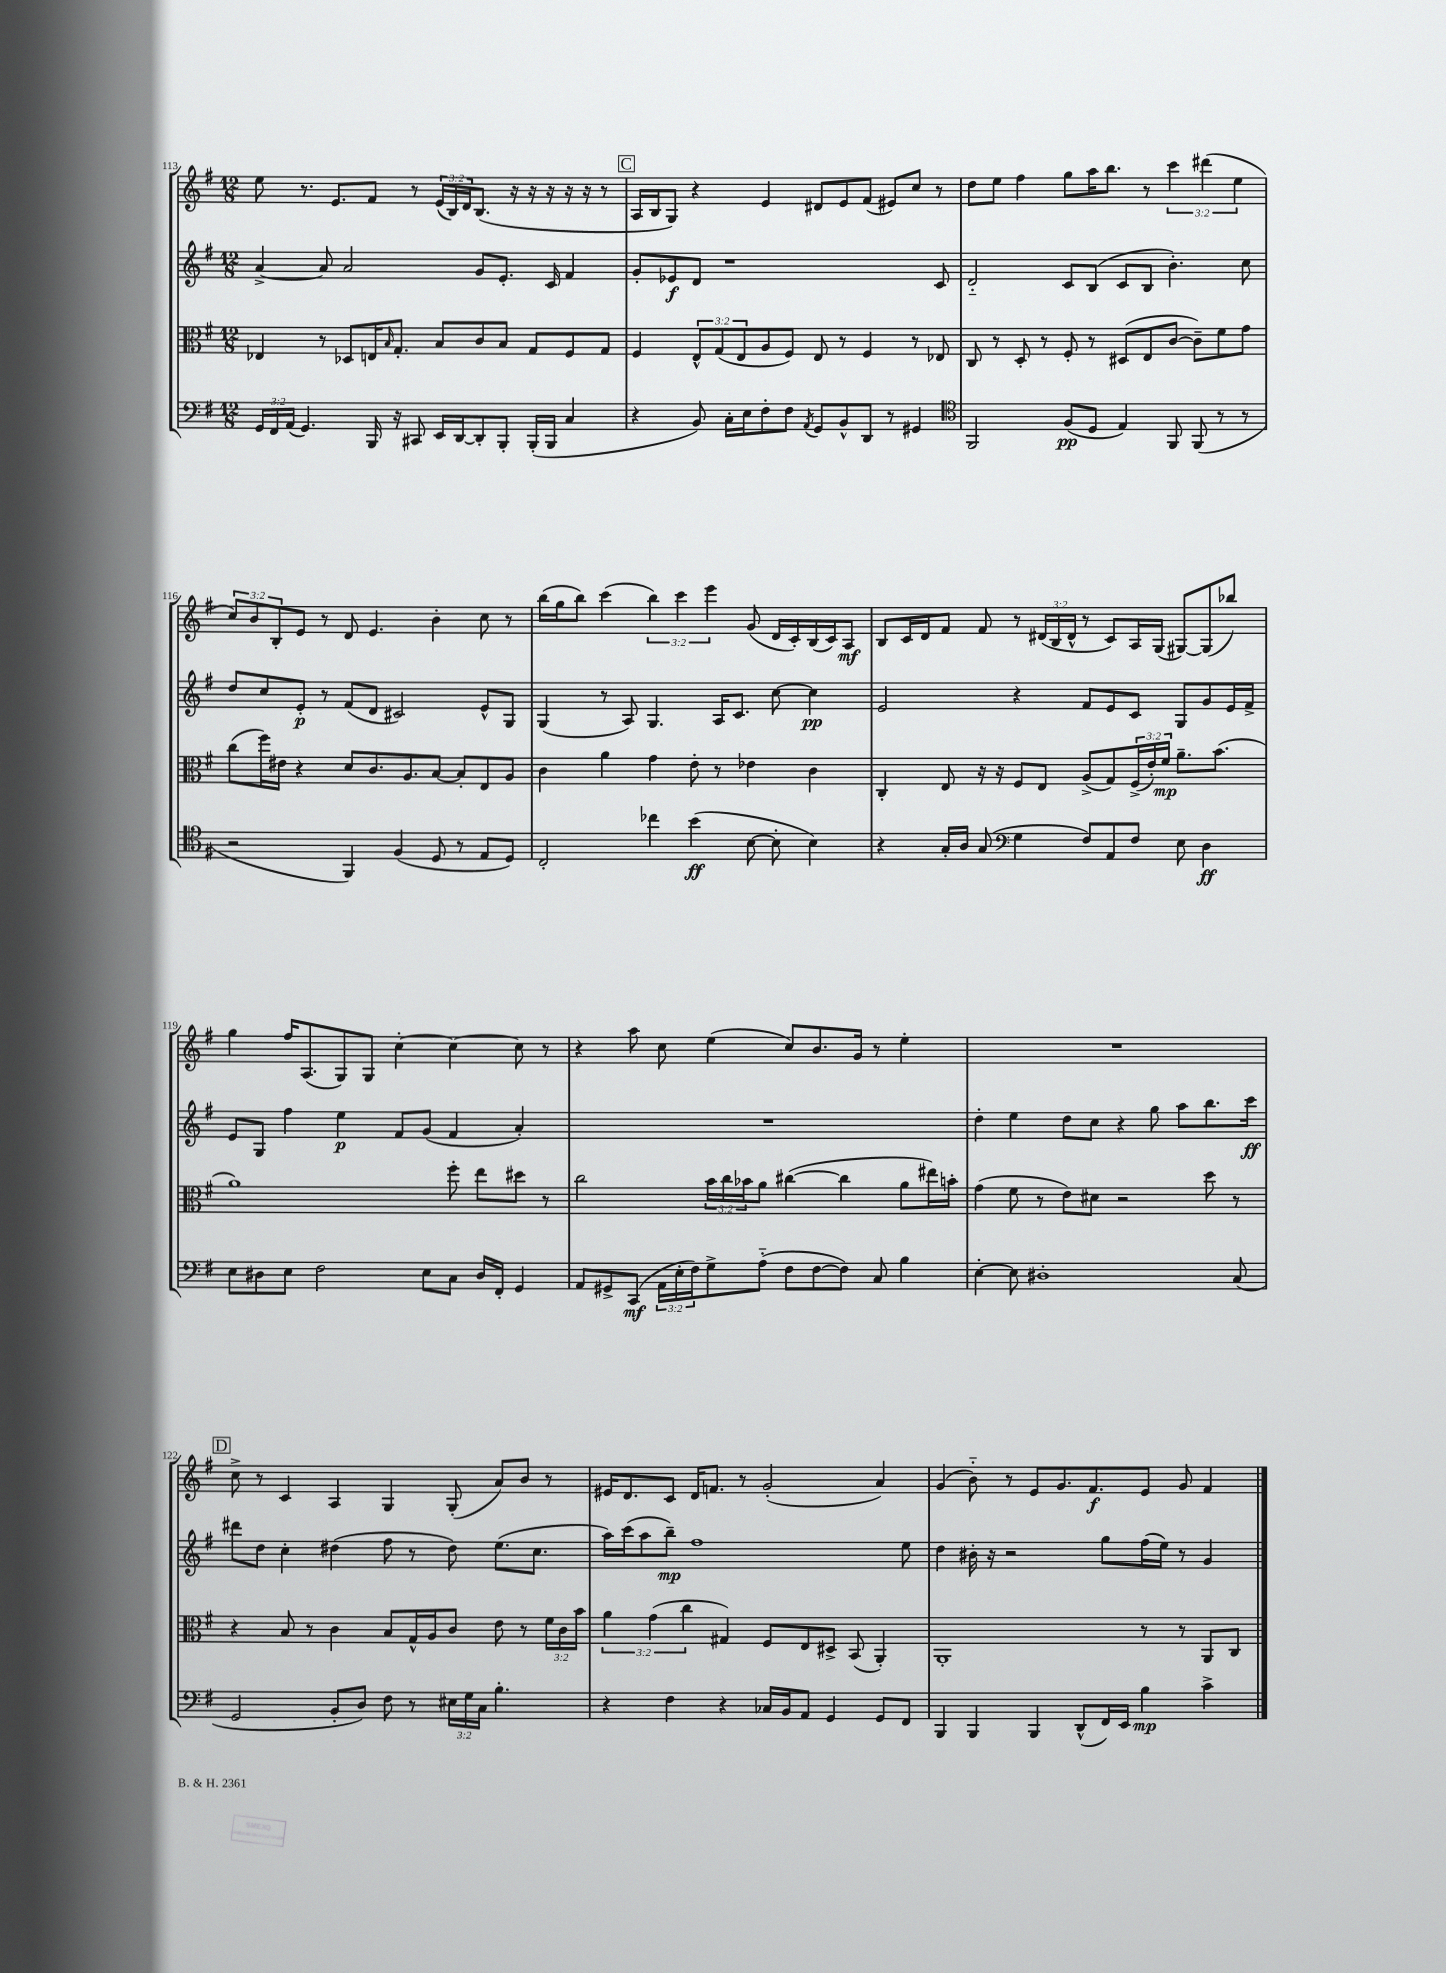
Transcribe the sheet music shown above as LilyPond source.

<<
\new StaffGroup <<
\new Staff = "s0" {
    \clef treble \key g \major \numericTimeSignature \time 12/8 \override Staff.TupletNumber.text = #tuplet-number::calc-fraction-text
    e''8 r8. e'8. fis'8 r8 \tuplet 3/2 { e'16( b16) d'16 } b8.( r16 r16 r16 r16 r16 r8 |
    \mark \markup { \box "C" } a16 b16 g8) r4 e'4 dis'8 e'8 fis'8( eis'8) c''8 r8 |
    d''8 e''8 fis''4 g''8 a''16 b''8. r8 \tuplet 3/2 { c'''4 dis'''4( e''4 } |
    \tuplet 3/2 { c''8) b'8 b8-. } e'8 r8 d'8 e'4. b'4-. c''8 r8 |
    b''16( g''16 b''8) c'''4( \tuplet 3/2 { b''4) c'''4 e'''4 } g'8( d'16 c'16-.) b16( c'16) a8\mf |
    b8 c'16 d'16 fis'8 fis'8 r8 \tuplet 3/2 { dis'16( b16 dis'16-^ } r8 c'8) a16 g16( gis8~) gis8( bes''8) |
    g''4 fis''16 a8.( g8) g8 c''4~-. c''4~ c''8 r8 |
    r4 a''8 c''8 e''4( c''8) b'8. g'16 r8 e''4-. |
    R1. |
    \mark \markup { \box "D" } c''8-> r8 c'4 a4 g4 g8-.( a'8) b'8 r8 |
    eis'16 d'8. c'8 d'16 f'8. r8 g'2-.( a'4) |
    g'4( b'8-_) r8 e'8 g'8. fis'8.\f e'8 g'8 fis'4 \bar "|." |
}
\new Staff = "s1" {
    \clef treble \key g \major \numericTimeSignature \time 12/8
    a'4~-> a'8 a'2 g'8 e'8.-. c'16 fis'4 |
    \mark \markup { \box "C" } g'8-. ees'8\f d'8 r1 c'8 |
    d'2-_ c'8 b8( c'8 b8 b'4.-.) c''8 |
    d''8 c''8 e'8-.\p r8 fis'8( d'8 cis'2) e'8-^ g8 |
    g4( r8 a8) g4. a16 c'8. c''8~ c''4\pp |
    e'2 r4 fis'8 e'8 c'8 g8 g'8 e'16 fis'16-> |
    e'8 g8 fis''4 e''4\p fis'8 g'8( fis'4 a'4-.) |
    R1. |
    d''4-. e''4 d''8 c''8 r4 g''8 a''8 b''8. c'''16\ff |
    \mark \markup { \box "D" } dis'''8 d''8 c''4-. dis''4( fis''8 r8 dis''8) e''8.( c''8. |
    a''16) c'''16( a''8 b''8--\mp) fis''1 e''8 |
    d''4 bis'16-. r16 r2 g''8 fis''16( e''16) r8 g'4 \bar "|." |
}
\new Staff = "s2" {
    \clef alto \key g \major \numericTimeSignature \time 12/8 \override Staff.TupletNumber.text = #tuplet-number::calc-fraction-text
    ees4 r8 des8 e16 \grace { b16 } g8.-. b8 c'8 b8 g8 fis8 g8 |
    \mark \markup { \box "C" } fis4 \tuplet 3/2 { e8-^ g8( e8 } a8 fis8) e8 r8 fis4 r8 ees8 |
    c8 r8 d8-. r8 fis8-. r8 dis8( e8 c'8~ c'8--) fis'8 g'8 |
    c''8( fis''16) eis'16 r4 d'8 c'8. a8. b8~ b8-. e8 a8 |
    c'4 a'4 g'4 e'8-. r8 ees'4 c'4 |
    c4-. e8 r16 r16 fis8 e8 a8->( g8) \tuplet 3/2 { fis16->( e'16-.) fis'16\mp } a'8.-- b'8.( |
    a'1) fis''8-. e''8 dis''8 r8 |
    c''2 \tuplet 3/2 { b'16 c''16 bes'16 } a'8 cis''4~( cis''4 a'8 eis''16) b'16-. |
    g'4( fis'8 r8 e'8) dis'8 r2 d''8 r8 |
    \mark \markup { \box "D" } r4 b8 r8 c'4 b8 g16-^ a16 c'8 e'8 r8 \tuplet 3/2 { fis'16 c'16 b'16 } |
    \tuplet 3/2 { a'4 g'4( c''4 } gis4) fis8 e8 dis8-> b,8( a,4-.) |
    a,1-. r8 r8 a,8 c8 \bar "|." |
}
\new Staff = "s3" {
    \clef bass \key g \major \numericTimeSignature \time 12/8 \override Staff.TupletNumber.text = #tuplet-number::calc-fraction-text
    \tuplet 3/2 { g,16 fis,16 a,16( } g,4.) b,,16 r16 cis,8 e,16 d,16~ d,8-. b,,8-. b,,16-.( b,,16 c4 |
    \mark \markup { \box "C" } r4 b,8) c16-. e16 fis8-. fis8 \acciaccatura { a,8 } g,8 b,8-^ d,8 r8 gis,4 |
    \clef tenor fis,2 fis8\pp( d8 e4) fis,8 fis,8( r8 r8 |
    r2 fis,4) fis4( d8 r8 e8 d8) |
    c2-. ces''4 b'4\ff( b8~ b8-. b4) |
    r4 g16-. a16 g8( \clef bass g4 fis8) a,8 fis8 e8 d4\ff |
    e8 dis8 e8 fis2 e8 c8 dis16 fis,16-. g,4 |
    a,8 gis,8-> c,8\mf( \tuplet 3/2 { a,16 e16-. fis16) } g8-> a8-_( fis8 fis8~ fis8) c8 b4 |
    e4~-. e8 dis1-. c8( |
    \mark \markup { \box "D" } g,2 b,8-. d8) fis8 r8 \tuplet 3/2 { eis16 g16 c16 } b4.-. |
    r4 fis4 r4 ces16 b,16 a,8 g,4 g,8 fis,8 |
    b,,4 b,,4 b,,4 d,8-^( fis,16) e,16 b4\mp c'4-> \bar "|." |
}
>>
>>
\layout { \context { \Score currentBarNumber = #113 } }
